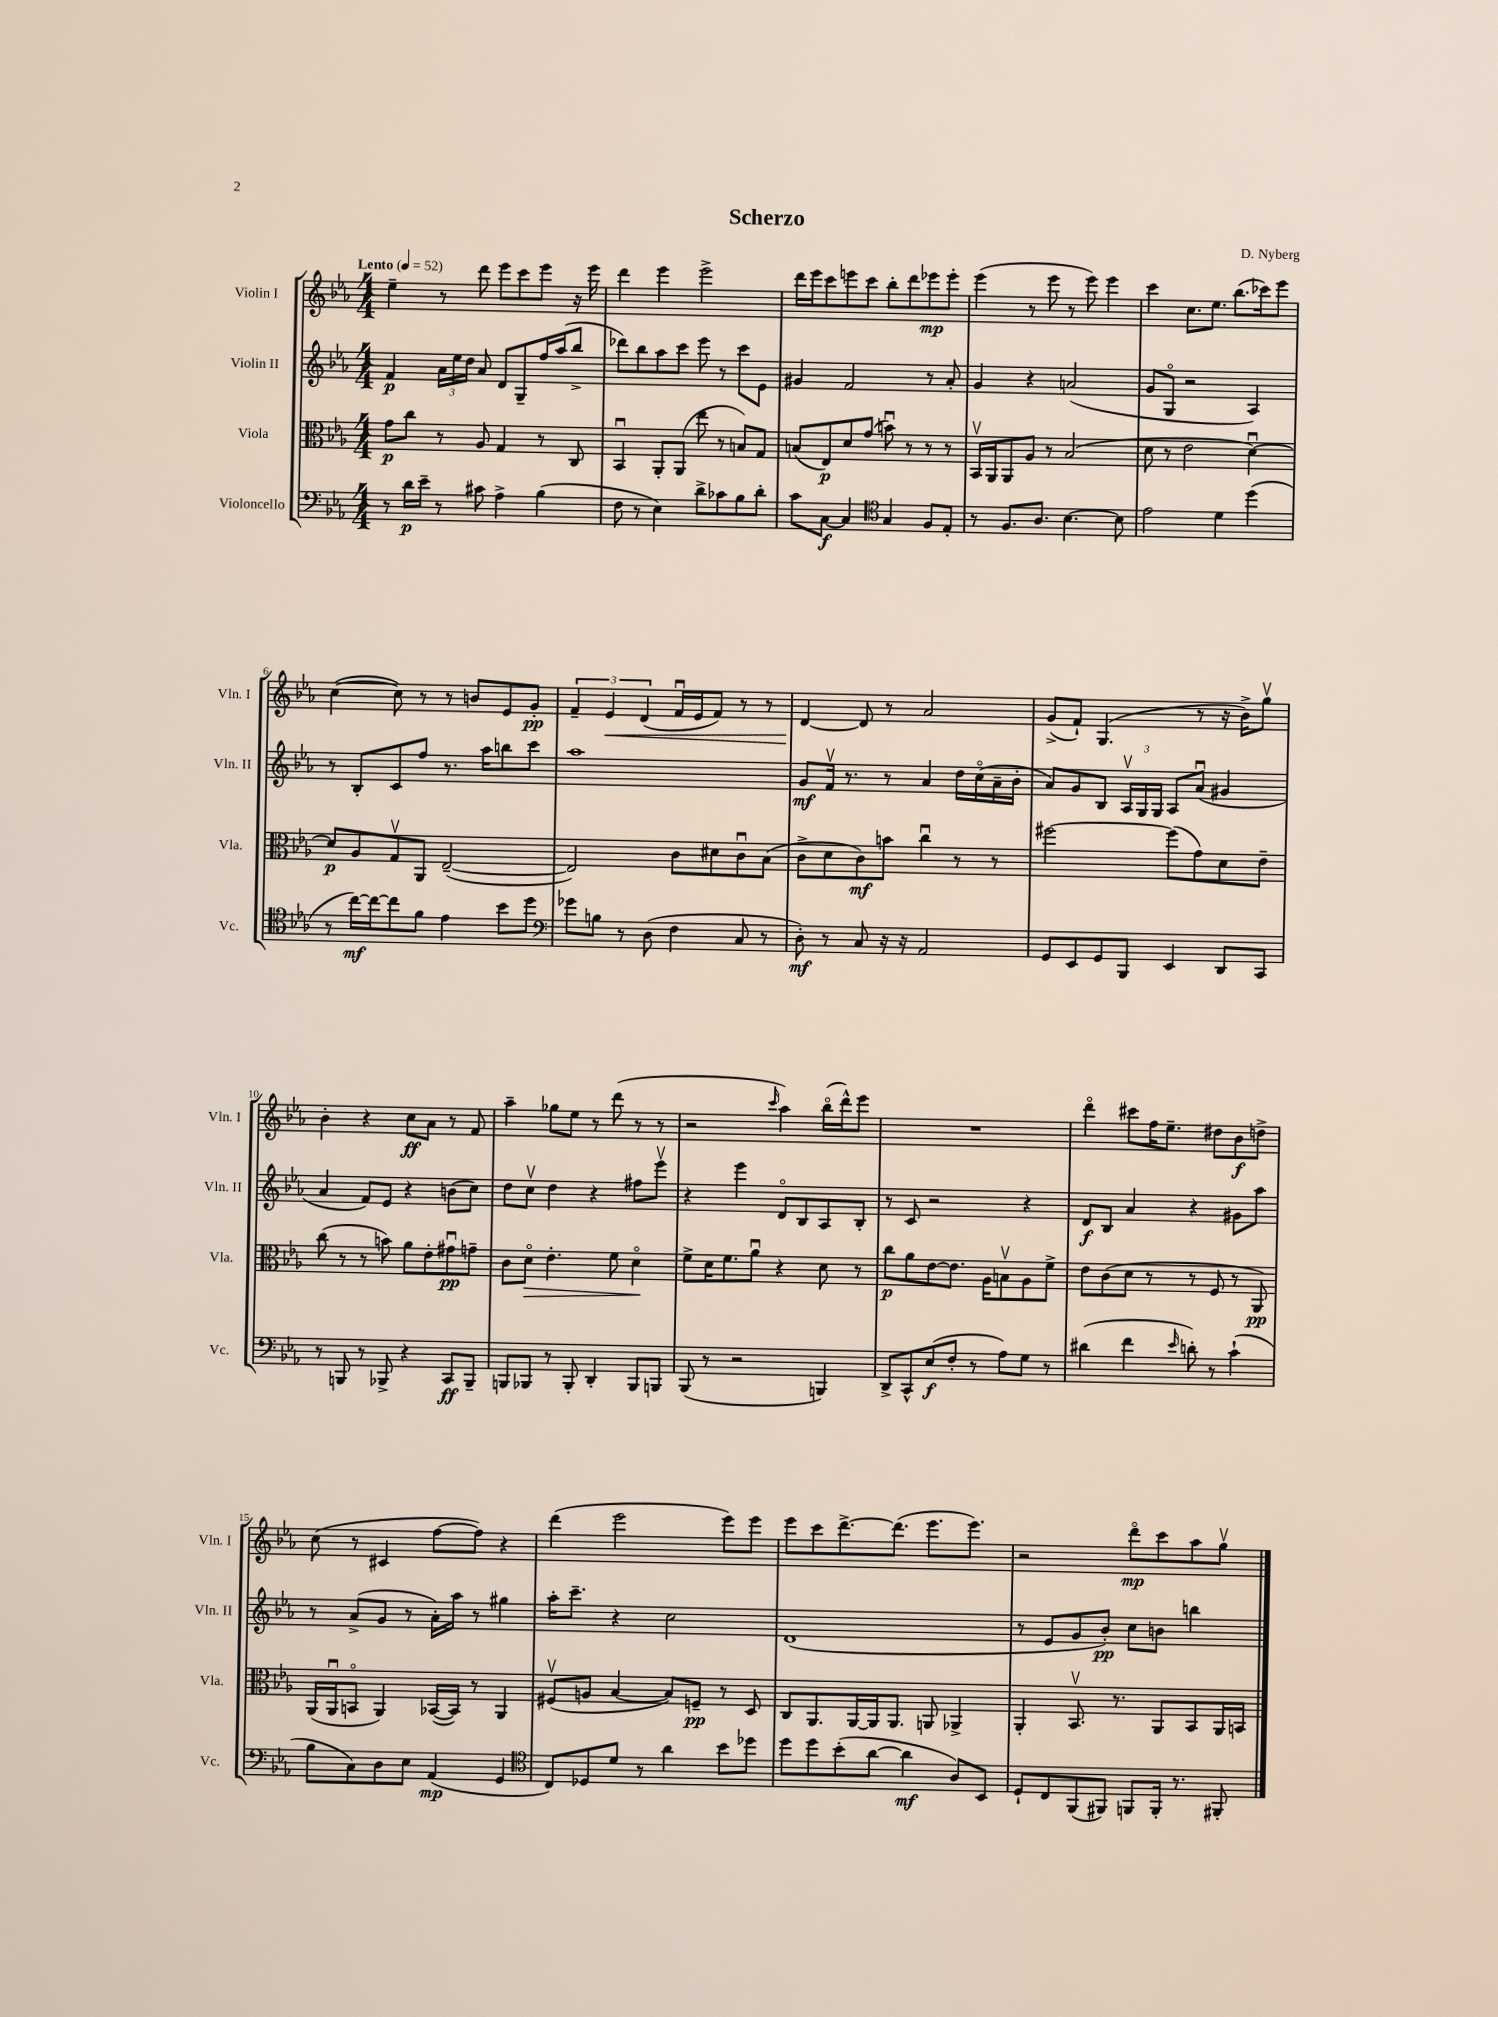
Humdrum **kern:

**kern	**dynam	**kern	**dynam	**kern	**dynam	**kern	**dynam
*part4	*part4	*part3	*part3	*part2	*part2	*part1	*part1
*staff4	*staff4	*staff3	*staff3	*staff2	*staff2	*staff1	*staff1
*I"Violoncello	*	*I"Viola	*	*I"Violin II	*	*I"Violin I	*
*I'Vc.	*	*I'Vla.	*	*I'Vln. II	*	*I'Vln. I	*
*clefF4	*	*clefC3	*	*clefG2	*	*clefG2	*
*k[b-e-a-]	*	*k[b-e-a-]	*	*k[b-e-a-]	*	*k[b-e-a-]	*
*M4/4	*	*M4/4	*	*M4/4	*	*M4/4	*
*MM52	*	*MM52	*	*MM52	*	*MM52	*
=1	=1	=1	=1	=1	=1	=1	=1
!	!	!	!	!	!	!LO:TX:a:B:t=Lento	!
8r	.	8g\L	p	4f/	p	4ee-~\	.
16d\LL	p	8cc\J	.	.	.	.	.
16e-~\JJ	.	.	.	.	.	.	.
8r	.	8r	.	24a-\LL	.	8r	.
.	.	.	.	24ee-\	.	.	.
.	.	.	.	24dd\JJ	.	.	.
8c#X\	.	8A-/	.	8a-/	.	8ddd\	.
4A-^\	.	4G/	.	8d/L	.	8eee-\L	.
.	.	.	.	8G~/	.	8ccc\	.
(4B-\	.	8r	.	16ff/L	.	8eee-\J	.
.	.	.	.	(16aa-/J	.	.	.
.	.	8C/	.	8bb-^/J	.	16r	.
.	.	.	.	.	.	16eee-\	.
=2	=2	=2	=2	=2	=2	=2	=2
8F\	.	4BB-u/	.	8ddd-X\L)	.	4ddd\	.
8r	.	.	.	8bb-\	.	.	.
4E-\)	.	8AA-'/L	.	8aa-\	.	4eee-\	.
.	.	(8AA-/J	.	8ccc\J	.	.	.
8d^\L	.	8ee-\	.	8eee-\	.	2eee-^\	.
8c-X\	.	8r	.	8r	.	.	.
8B-\	.	8Bn/L)	.	8ccc\L	.	.	.
8d'\J	.	8G/J	.	8e-\J	.	.	.
=3	=3	=3	=3	=3	=3	=3	=3
8c\L	.	(8Bn/L	.	4g#X/	.	16ddd\LL	.
.	.	.	.	.	.	16eee-\J	.
[8C\J	f	8E-/)	p	.	.	8ccc\	.
4C/]	.	8d/	.	2f/	.	8eeen\	.
.	.	(8g/J	.	.	.	8ccc\J	.
*clefC4	*	*	*	*	*	*	*
4G/	.	8bnu\)	.	.	.	8bb-'\L	.
.	.	8r	.	.	.	8ddd\	.
8F/L	.	8r	.	8r	.	8eee-X\	mp
8E-'/J	.	8r	.	8a-'/	.	8eee-'\J	.
=4	=4	=4	=4	=4	=4	=4	=4
8r	.	16BB-v/LL	.	4g/	.	(4eee-\	.
.	.	16AA-/J	.	.	.	.	.
8.F/L	.	8AA-/	.	.	.	.	.
.	.	8A-/J	.	4r	.	8r	.
8.A-/J	.	.	.	.	.	.	.
.	.	8r	.	.	.	8eee-\	.
[4.B-\	.	(2B-/	.	(2an/	.	8r	.
.	.	.	.	.	.	8eee-\)	.
.	.	.	.	.	.	4eee-\	.
8B-\]	.	.	.	.	.	.	.
=5	=5	=5	=5	=5	=5	=5	=5
2e-\	.	8d\	.	8g/L	.	4ccc\	.
.	.	8r	.	8G/J	.	.	.
.	.	2e-\	.	2r	.	8.cc\L	.
.	.	.	.	.	.	8.ee-\J	.
4d\	.	.	.	.	.	.	.
.	.	.	.	.	.	(8.bb-\L	.
(4dd\	.	[4du\)	.	4A-/)	.	.	.
.	.	.	.	.	.	16ccc-X\k)	.
.	.	.	.	.	.	8eee-\J	.
!!LO:LB:g=z
=6	=6	=6	=6	=6	=6	=6	=6
8r	.	8d/L]	p	8r	.	([4cc\	.
[16cc\LL)	mf	8A-/	.	8B-'/L	.	.	.
16cc\J_	.	.	.	.	.	.	.
8cc\]	.	8Gv/	.	8c/	.	8cc\])	.
8f\J	.	8AA-/J	.	8ff/J	.	8r	.
4e-\	.	([2E-~/	.	8.r	.	8r	.
.	.	.	.	.	.	8bn/L	.
.	.	.	.	16aa-\KL	.	.	.
8b-\L	.	.	.	8bbn\	.	8e-/	.
8dd\J	.	.	.	8ccc\J	.	8g'/J	pp
=7	=7	=7	=7	=7	=7	=7	=7
*clefF4	*	*	*	*	*	*	*
8g-X\L	.	2E-/])	.	1aa-	.	6f~/	.
8Bn\J	.	.	.	.	.	.	.
!	!	!	!	!	!	!	!LO:HP:b
.	.	.	.	.	.	6e-/	<
8r	.	.	.	.	.	.	.
.	.	.	.	.	.	(6d/	.
(8D\	.	.	.	.	.	.	.
4F\	.	8c\L	.	.	.	16fu/LL	.
.	.	.	.	.	.	16e-/J	.
.	.	8d#X\	.	.	.	8f/J)	.
8C/	.	8cu\	.	.	.	8r	.
8r	.	(8B-\J	.	.	.	8r	.
=8	=8	=8	=8	=8	=8	=8	=8
8D'\)	mf	8c^\L	.	8g/L	mf	[4d/	.
8r	.	8d\	.	16fv/Jk	.	.	.
.	.	.	.	8.r	.	.	.
8C/	.	8c\)	mf	.	.	8d/]	[
16r	.	8bn\J	.	8r	.	8r	.
16r	.	.	.	.	.	.	.
2AA-/	.	4ccu\	.	4a-/	.	2a-/	.
.	.	8r	.	16dd\LL	.	.	.
.	.	.	.	(16cc\	.	.	.
.	.	8r	.	16a-~\	.	.	.
.	.	.	.	16b-'\JJ	.	.	.
=9	=9	=9	=9	=9	=9	=9	=9
8GG/L	.	[2ff#X\	.	8a-/L)	.	(8g^/L	.
8EE-/	.	.	.	8g/	.	8f`/J)	.
8GG/	.	.	.	8B-/J	.	(4.G/	.
8BBB-/J	.	.	.	24A-v/LL	.	.	.
.	.	.	.	24G/	.	.	.
.	.	.	.	24G/JJ	.	.	.
4EE-/	.	(8ff#\L]	.	8A-/L	.	.	.
.	.	8g\)	.	(8a-u/J	.	8r	.
8DD/L	.	8d\	.	4g#X/	.	16r	.
.	.	.	.	.	.	16b-^\KL)	.
8CC/J	.	8e-~\J	.	.	.	8ggv\J	.
!!LO:LB:g=z
=10	=10	=10	=10	=10	=10	=10	=10
8r	.	(8cc\	.	4a-/	.	4b-'\	.
8BBBn/	.	8r	.	.	.	.	.
8r	.	8r	.	8f/L)	.	4r	.
8BBB-X^/	.	8bn\)	.	8e-/J	.	.	.
4r	.	8a-\L	.	4r	.	8cc\L	ff
.	.	8e-'\	.	.	.	8a-\J	.
8CC/L	ff	8g#Xu\	pp	(8bn\L	.	8r	.
8BBB-~/J	.	8gn~\J	.	8cc\J)	.	8f/	.
=11	=11	=11	=11	=11	=11	=11	=11
8BBBn/L	.	8c\L	.	8dd\L	.	4aa-~\	.
!	!	!	!LO:HP:b	!	!	!	!
8BBB-X/J	.	8d\J	>	8ccv\J	.	.	.
8r	.	4.e-'\	.	4dd\	.	8gg-X\L	.
8BBB-'/	.	.	.	.	.	8ee-\J	.
4DD'/	.	.	.	4r	.	8r	.
.	.	8f\	.	.	.	(8ddd\	.
8BBB-/L	.	4d\	.	8ff#X\L	.	8r	.
8BBBn/J	.	.	.	8eee-v\J	.	8r	.
.	.	.	]	.	.	.	.
=12	=12	=12	=12	=12	=12	=12	=12
(8BBB-/	.	8f^\L	.	4r	.	2r	.
8r	.	16d\K	.	.	.	.	.
.	.	8.f\	.	.	.	.	.
2r	.	.	.	4eee-\	.	.	.
.	.	8a-u\J	.	.	.	.	.
.	.	.	.	.	.	16qqccc/	.
.	.	4r	.	8d/L	.	4aa-\)	.
.	.	.	.	8B-/	.	.	.
4BBBn/)	.	8d\	.	8A-/	.	(16bb-\LL	.
.	.	.	.	.	.	16ddd^^\J)	.
.	.	8r	.	8B-'/J	.	8eee-\J	.
=13	=13	=13	=13	=13	=13	=13	=13
8DD^/L	.	8cc\L	p	8r	.	1r	.
8CC^^/	.	8a-\	.	8c/	.	.	.
(8E-/	f	[8e-\	.	2r	.	.	.
8F'/J	.	8.e-\J]	.	.	.	.	.
8r	.	.	.	.	.	.	.
.	.	16A-\KL	.	.	.	.	.
8A-\L)	.	8Bnv\	.	.	.	.	.
8G\J	.	8A-\	.	4r	.	.	.
8r	.	8f^\J	.	.	.	.	.
=14	=14	=14	=14	=14	=14	=14	=14
(4d#X\	.	8e-\L	.	8d/L	f	4ddd\	.
.	.	(8c\	.	8B-/J	.	.	.
4f\	.	8d\J	.	4a-/	.	8ccc#X\L	.
.	.	8r	.	.	.	16ff\K	.
.	.	.	.	.	.	8.ee-~\J	.
16qqe-/	.	.	.	.	.	.	.
8dn'\)	.	8r	.	4r	.	.	.
8r	.	8F/	.	.	.	8dd#X\L	.
(4c`\	.	8r	.	8g#X\L	.	8b-\	f
.	.	8AA-/)	pp	8aa-\J	.	8ddn^\J	.
!!LO:LB:g=z
=15	=15	=15	=15	=15	=15	=15	=15
8B-\L	.	(16AA-/LL	.	8r	.	(8cc\	.
.	.	16AA-u/J	.	.	.	.	.
8C\)	.	8BBn/J	.	(8a-^/L	.	8r	.
8D\	.	4AA-/)	.	8g/J	.	4c#X/	.
8E-\J	.	.	.	8r	.	.	.
(4AA-/	mp	([16BB-X/LL	.	16a-'\LL)	.	[8ff\L	.
.	.	16BB-/JJ])	.	16aa-\JJ	.	.	.
.	.	8r	.	8r	.	8ff\J])	.
4GG/	.	4AA-/	.	4gg#X\	.	4r	.
=16	=16	=16	=16	=16	=16	=16	=16
*clefC4	*	*	*	*	*	*	*
8C/L)	.	(8F#Xv/L	.	16aa-'\KL	.	(4ddd\	.
.	.	.	.	8.ccc~\J	.	.	.
8D-X/	.	8An/J	.	.	.	.	.
8d/J	.	[4B-/	.	4r	.	2eee-\	.
8r	.	.	.	.	.	.	.
4a-\	.	8B-/L])	.	2cc\	.	.	.
.	.	8Fn~/J	pp	.	.	.	.
8b-\L	.	8r	.	.	.	8eee-\L)	.
8dd-X\J	.	8D/	.	.	.	8eee-\J	.
=17	=17	=17	=17	=17	=17	=17	=17
8dd\L	.	8C/L	.	(1d	.	8eee-\L	.
8dd\	.	8.AA-/	.	.	.	8ccc\	.
(8b-'\	.	.	.	.	.	[8.ddd^\	.
.	.	[16AA-/L	.	.	.	.	.
[8a-\J	.	16AA-/J]	.	.	.	.	.
.	.	8.AA-/J	.	.	.	(8.ddd\J]	.
4a-\]	mf	.	.	.	.	.	.
.	.	8AAn/	.	.	.	8.eee-\L	.
8A-/L)	.	4AA-X^/	.	.	.	.	.
.	.	.	.	.	.	8.eee-\J)	.
8BB-/J	.	.	.	.	.	.	.
=18	=18	=18	=18	=18	=18	=18	=18
8D`/L	.	4AA-'/	.	8r	.	2r	.
8C/	.	.	.	8e-/L	.	.	.
(8FF/	.	8.BB-v/	.	8g/	.	.	.
8FF#X/J)	.	.	.	8b-'/J)	pp	.	.
.	.	8.r	.	.	.	.	.
8FFn/L	.	.	.	8cc\L	.	8ddd\L	mp
16FF'/Jk	.	8AA-/L	.	8bn\J	.	8ccc\	.
8.r	.	.	.	.	.	.	.
.	.	8BB-/	.	4bbn\	.	8aa-\	.
8FF#X'/	.	16AA-/L	.	.	.	8ggv\J	.
.	.	16BBn/JJ	.	.	.	.	.
==	==	==	==	==	==	==	==
*-	*-	*-	*-	*-	*-	*-	*-
